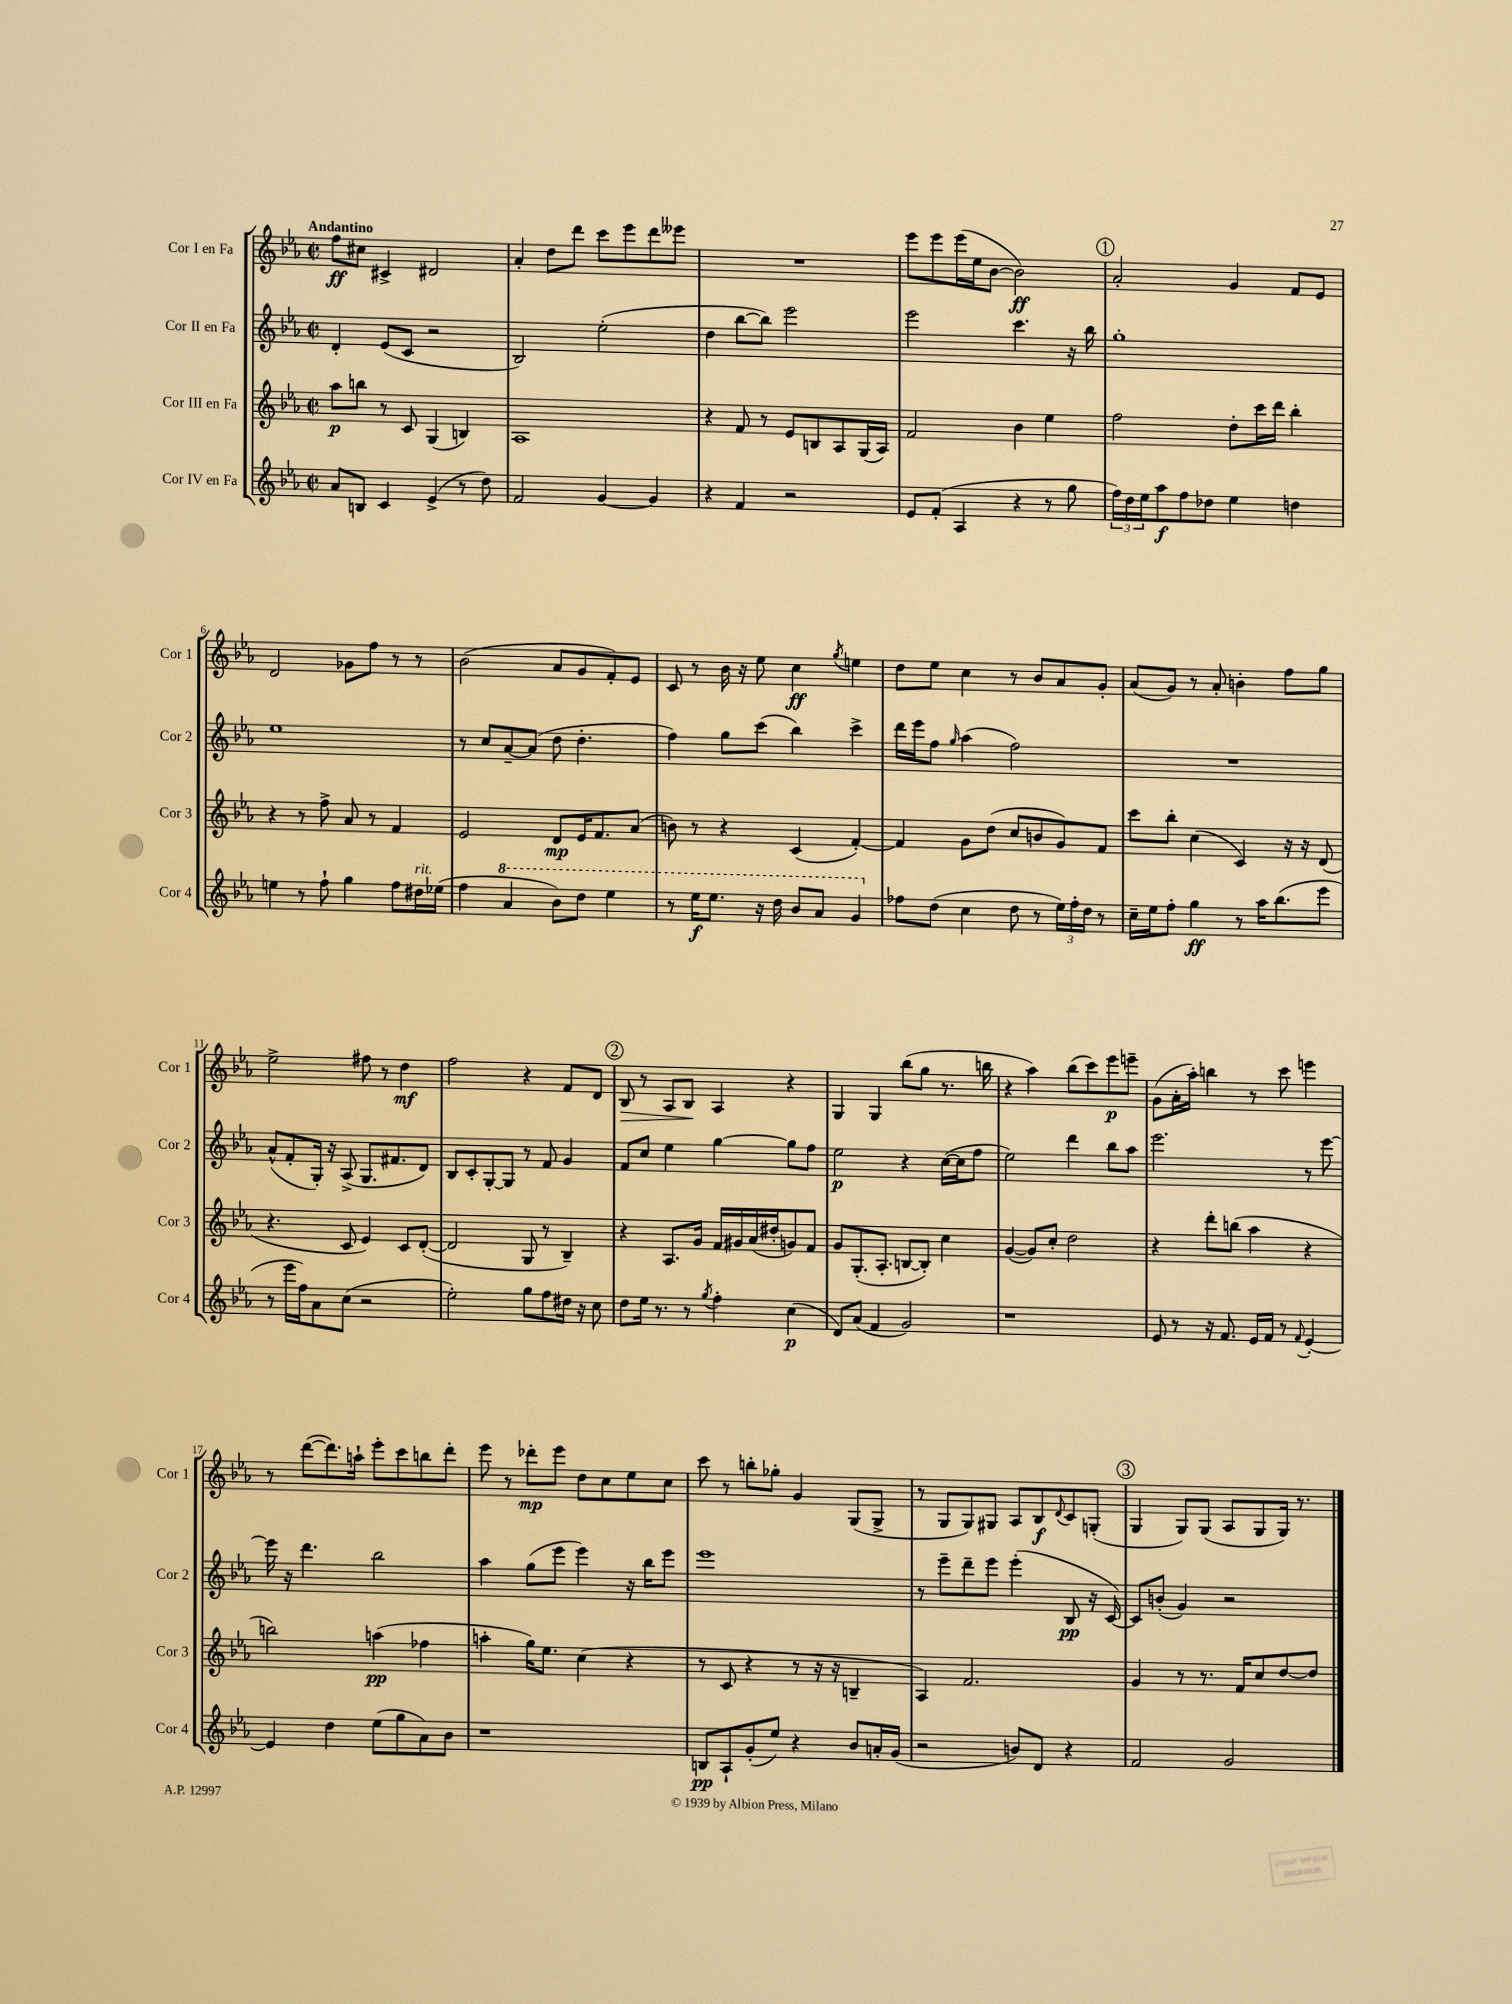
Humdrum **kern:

**kern	**kern	**kern	**kern
*staff4	*staff3	*staff2	*staff1
*clefG2	*clefG2	*clefG2	*clefG2
*k[b-e-a-]	*k[b-e-a-]	*k[b-e-a-]	*k[b-e-a-]
*M2/2	*M2/2	*M2/2	*M2/2
*met(c|)	*met(c|)	*met(c|)	*met(c|)
8a-	8aa-	4d'	8ff
8B	8bb	.	8cc#
4c	8r	(8e-	4c#^
.	8c	8c	.
(4e-^	(4G	2r	2d#
8r	4B)	.	.
8dd)	.	.	.
=	=	=	=
2f	1A-	2B-)	4a-'
.	.	.	8dd
.	.	.	8ddd
[4g	.	(2ee-'	8ccc
.	.	.	8eee-
4g]	.	.	8ddd
.	.	.	8eee--
=	=	=	=
4r	4r	4dd	1r
4f	8f	[8bb-	.
.	8r	8bb-])	.
2r	8e-	2eee-	.
.	8B	.	.
.	8A-	.	.
.	(16G	.	.
.	16A-)	.	.
=	=	=	=
8e-	2f	2eee-	8eee-
(8f'	.	.	8eee-
4A-	.	.	(16eee-
.	.	.	16ee-
.	.	.	[8b-
4r	4b-	4.ccc	2b-])
8r	4ee-	.	.
8gg	.	16r	.
.	.	16bb-	.
=	=	=	=
24ff)	2ff	1gg'	2a-'
24dd	.	.	.
24ee-	.	.	.
8aa-	.	.	.
8ff	.	.	.
8dd-	.	.	.
4ee-	8dd'	.	4g
.	16ccc	.	.
.	16ddd	.	.
4dd	4bb-'	.	8f
.	.	.	8e-
=	=	=	=
4ee	4r	1ee-	2d
8r	8r	.	.
8ff`	8ff^	.	.
4gg	8a-	.	8g-
.	8r	.	8ff
8ff	4f	.	8r
16dd#	.	.	8r
(16ee-	.	.	.
=	=	=	=
4ff	2e-	8r	(2b-
.	.	8cc	.
4aa-	.	[8a-~	.
.	.	(8a-]	.
8bb-)	8d	8dd	8a-
8ddd	16e-	4.dd'	8g
.	8.f	.	.
4eee-	.	.	8f')
.	(8a-	.	8e-
=	=	=	=
8r	8b)	4ff)	8c
16eee-	8r	.	8r
8.eee-	.	.	.
.	4r	8gg	16b-
.	.	.	16r
16r	.	(8ccc	8ee-
16ddd	.	.	.
8bb-	(4c	4bb-)	4cc
8aa-	.	.	.
.	.	.	8qgg
4gg	[4f')	4ccc^	4ee
=	=	=	=
8ff-	4f]	16ddd	8dd
.	.	16eee-	.
(8dd	.	8ff	8ee-
.	.	16qqgg	.
4cc	8g	(4aa-	4cc
.	(8dd	.	.
8dd	8cc	2ff)	8r
8r	8b	.	8b-
24ee-)	8g)	.	8a-
24ff-'	.	.	.
24dd	.	.	.
8r	8f	.	8g'
=	=	=	=
16cc~	8ccc	1r	(8a-
16ee-	.	.	.
8ff'	8bb-'	.	8g)
4gg	(4cc	.	8r
.	.	.	8a-'
8r	4c)	.	4b'
16aa-	.	.	.
(8.bb-	.	.	.
.	16r	.	8ff
.	16r	.	.
8eee-	(8d	.	8gg
=	=	=	=
8r	4.r	(8a-^^	2ee-^
16eee-	.	8f'	.
16ff)	.	.	.
8a-	.	16G')	.
.	.	16r	.
(8cc	8c	(8A-^	.
2r	4e-)	8.G	8ff#
.	.	.	8r
.	.	8.f#	.
.	8c	.	4dd
.	([8d'	8d)	.
=	=	=	=
2ee-')	2d]	8B-	2ff
.	.	8c'	.
.	.	[8G'	.
.	.	8G]	.
8gg	8G	8r	4r
8ff	8r	8f	.
16dd#	4B-~)	4g	8f
16r	.	.	.
8cc	.	.	8d
=	=	=	=
8dd	4r	8f	8B-
16ee-	.	8cc	8r
8.r	.	.	.
.	8.A-	4ee-	8A-
8r	.	.	8B-
.	16g	.	.
8qgg	.	.	.
4ff'	16f	[4gg	4A-
.	16g#	.	.
.	(16a-	.	.
.	16dd#'	.	.
(4cc	8g)	8gg]	4r
.	8f	8ff	.
=	=	=	=
8d)	8g	2ee-	4G
(8a-	(8.G'	.	.
4f	.	.	4G
.	8.A-'	.	.
2g)	[8B	4r	(8bb-
.	8B'])	.	8gg
.	4cc	([16cc	8.r
.	.	16cc]	.
.	.	8ff	.
.	.	.	16bb
=	=	=	=
1r	([4g	2ee-)	4r
.	8g])	.	4aa-)
.	8cc'	.	.
.	2dd	4ddd	(8bb-
.	.	.	8ccc)
.	.	8bb-	8eee-
.	.	8aa-	8eee~
=	=	=	=
8e-	4r	2.eee-	(8g
8r	.	.	16a-'
.	.	.	16aa-')
16r	8ddd'	.	4bb
8.f	.	.	.
.	(8bb	.	.
16e-	4aa-	.	8r
16f	.	.	.
8r	.	.	8ccc
8qqf	.	.	.
[4e-'	4r	8r	4eee
.	.	[8eee-	.
=	=	=	=
4e-]	2bb)	16eee-]	8r
.	.	16r	.
.	.	4.ddd	([8ddd
4dd	.	.	8.ddd])
.	.	.	16aa`
(8ee-	(4aa	2bb-	8eee-'
8gg	.	.	8ccc
8a-)	4ff-	.	8bb
8b-	.	.	8ddd'
=	=	=	=
1r	4aa'	4aa-	8eee-
.	.	.	8r
.	16gg)	(8gg	8ddd-'
.	8.ee-	.	.
.	.	8eee-	8eee-
.	(4cc	4eee-)	8dd
.	.	.	8cc
.	4r	16r	8ee-
.	.	16bb-	.
.	.	8eee-	8cc
=	=	=	=
8B	8r	1eee-	8ccc
8A-`	8c	.	8r
(8g'	4r	.	8bb'
8ee-)	.	.	8gg-'
4r	8r	.	4g
.	16r	.	.
.	16r	.	.
8b-	4B~	.	(8G
16a'	.	.	8G^
(16g	.	.	.
=	=	=	=
2r	4A-)	8r	8r
.	.	8eee-~	8G
.	2.f	8ddd~	8G)
.	.	8eee-	8G#
8b)	.	(4eee-'	8A-
8d	.	.	8B-
.	.	.	8qqd
4r	.	8B-	8c
.	.	16r	(8G'
.	.	[16c)	.
=	=	=	=
2f	4g	8c]	4G
.	.	(8b'	.
.	8r	4g)	8G)
.	8.r	.	(8G
2g	.	2r	8A-
.	16f	.	.
.	8cc	.	8G
.	[8dd	.	16G)
.	.	.	8.r
.	8dd]	.	.
==	==	==	==
*-	*-	*-	*-
